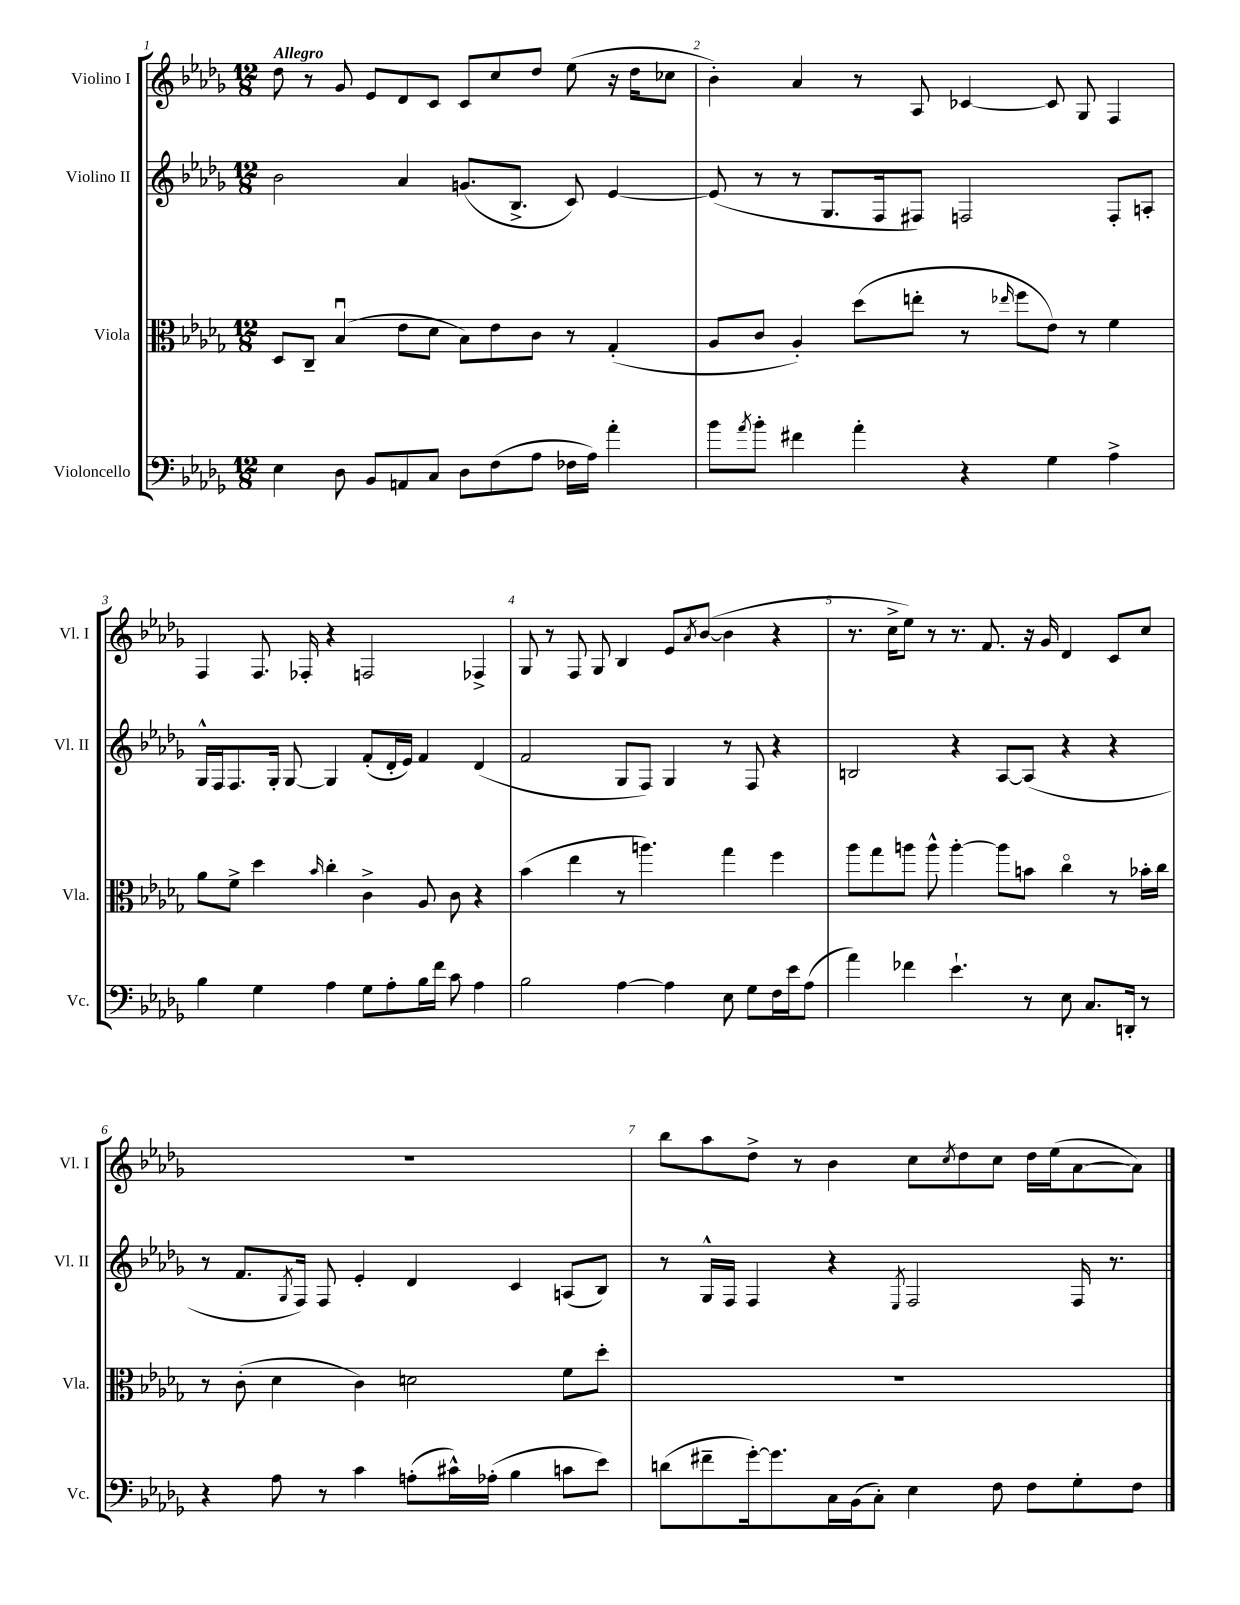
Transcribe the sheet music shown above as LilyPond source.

<<
\new StaffGroup <<
\new Staff = "s0" \with { instrumentName = "Violino I" shortInstrumentName = "Vl. I" } {
    \clef treble \key des \major \numericTimeSignature \time 12/8 \tempo "Allegro"
    des''8 r8 ges'8 ees'8 des'8 c'8 c'8 c''8 des''8 ees''8( r16 des''16 ces''8 |
    bes'4-.) aes'4 r8 aes8 ces'4~ ces'8 ges8 f4 |
    f4 f8. fes16-. r4 f2 fes4-> |
    ges8 r8 f8 ges8 bes4 ees'8 \acciaccatura { aes'8 } bes'8~( bes'4 r4 |
    r8. c''16-> ees''8) r8 r8. f'8. r16 ges'16 des'4 c'8 c''8 |
    R1. |
    bes''8 aes''8 des''8-> r8 bes'4 c''8 \acciaccatura { c''8 } des''8 c''8 des''16 ees''16( aes'8~ aes'8) \bar "|." |
}
\new Staff = "s1" \with { instrumentName = "Violino II" shortInstrumentName = "Vl. II" } {
    \clef treble \key des \major \numericTimeSignature \time 12/8
    bes'2 aes'4 g'8.( bes8.-> c'8) ees'4~ |
    ees'8( r8 r8 ges8. f16 fis8) f2 f8-. a8-. |
    ges16-^ f16 f8. ges16-. ges8~ ges4 f'8-.( des'16-. ees'16) f'4 des'4( |
    f'2 ges8 f8) ges4 r8 f8 r4 |
    b2 r4 aes8~ aes8( r4 r4 |
    r8 f'8. \acciaccatura { ges8 } f16) f8 ees'4-. des'4 c'4 a8( bes8) |
    r8 ges16-^ f16 f4 r4 \acciaccatura { ees8 } f2 f16 r8. \bar "|." |
}
\new Staff = "s2" \with { instrumentName = "Viola" shortInstrumentName = "Vla." } {
    \clef alto \key des \major \numericTimeSignature \time 12/8
    des8 c8-- bes4\downbow( ees'8 des'8 bes8) ees'8 c'8 r8 ges4-.( |
    aes8 c'8 aes4-.) des''8( e''8-. r8 \grace { ees''16 } f''8 ees'8) r8 f'4 |
    aes'8 f'8-> des''4 \grace { bes'16 } c''4-. c'4-> aes8 c'8 r4 |
    bes'4( ees''4 r8 a''4.) ges''4 f''4 |
    aes''8 ges''8 a''8 a''8-^ a''4~-. a''8 b'8 c''4\flageolet r8 bes'16-. c''16 |
    r8 c'8-.( des'4 c'4) d'2 f'8 des''8-. |
    R1. \bar "|." |
}
\new Staff = "s3" \with { instrumentName = "Violoncello" shortInstrumentName = "Vc." } {
    \clef bass \key des \major \numericTimeSignature \time 12/8
    ees4 des8 bes,8 a,8 c8 des8 f8( aes8 fes16 aes16) aes'4-. |
    bes'8 \acciaccatura { aes'8 } bes'8-. fis'4 aes'4-. r4 ges4 aes4-> |
    bes4 ges4 aes4 ges8 aes8-. bes16 f'16 c'8 aes4 |
    bes2 aes4~ aes4 ees8 ges8 f16 ees'16 aes8( |
    aes'4) fes'4 ees'4.-! r8 ees8 c8. d,16-. r8 |
    r4 aes8 r8 c'4 a8-.( cis'16-^) aes16-.( bes4 c'8 ees'8) |
    d'8( fis'8-- ges'16~-.) ges'8. c16 bes,16( c8-.) ees4 f8 f8 ges8-. f8 \bar "|." |
}
>>
>>
\layout { \context { \Score \override BarNumber.break-visibility = ##(#f #t #t) barNumberVisibility = #all-bar-numbers-visible } }
